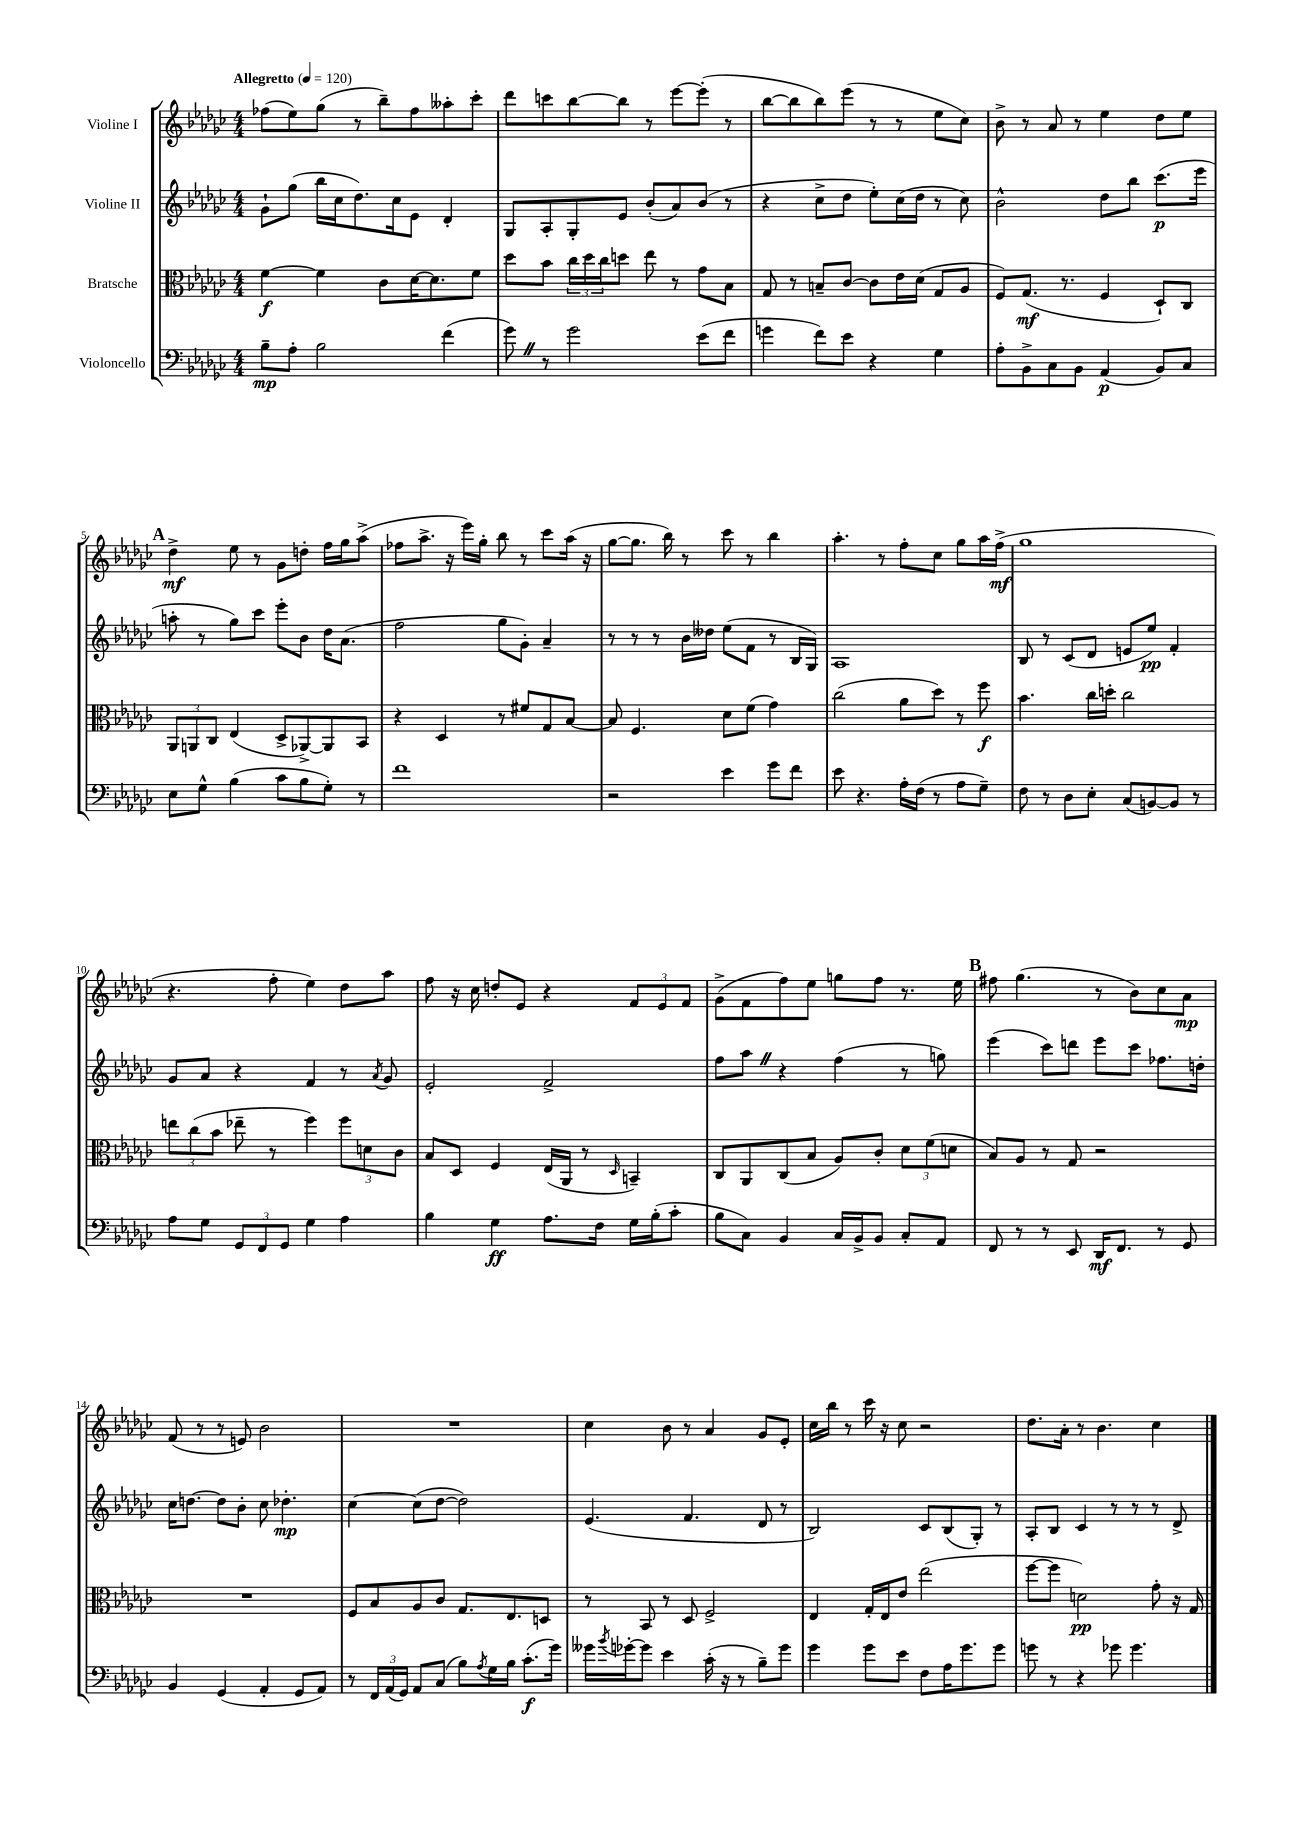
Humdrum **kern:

**kern	**kern	**kern	**kern
*staff4	*staff3	*staff2	*staff1
*clefF4	*clefC3	*clefG2	*clefG2
*k[b-e-a-d-g-c-]	*k[b-e-a-d-g-c-]	*k[b-e-a-d-g-c-]	*k[b-e-a-d-g-c-]
*M4/4	*M4/4	*M4/4	*M4/4
*MM120	*MM120	*MM120	*MM120
8B-~	[4f	8g-`	(8ff-
8A-'	.	(8gg-	8ee-)
2B-	4f]	16bb-	(8gg-
.	.	16cc-	.
.	.	8.dd-)	8r
.	8c-	.	8bb-~)
.	.	16cc-	.
.	[16d-	8e-	8ff-
.	8.d-]	.	.
(4f	.	4d-'	8aa--'
.	8f	.	8ccc-'
=	=	=	=
8g-)	8dd-	8G-	8ddd-
8r	8b-	8A-'	8ccc
2g-	24cc-	8G-'	[8bb-
.	24dd-	.	.
.	24cc-	.	.
.	8dd	8e-	8bb-]
.	8ee-	(8b-'	8r
.	8r	8a-)	[8eee-
(8e-	8g-	(8b-	(8eee-']
8f	8B-	8r	8r
=	=	=	=
4g	8G-	4r	[8bb-
.	8r	.	8bb-]
8f)	8B~	8cc-^	8bb-)
8e-	[8c-	8dd-	(8eee-
4r	8c-]	8ee-')	8r
.	16e-	(16cc-	8r
.	(16d-	16dd-	.
4G-	8G-	8r	8ee-
.	8A-	8cc-)	8cc-)
=	=	=	=
8A-'	8F)	2b-^^	8b-^
8BB-^	(8.G-	.	8r
8C-	.	.	8a-
.	8.r	.	.
8BB-	.	.	8r
(4AA-	4F	8dd-	4ee-
.	.	8bb-	.
8BB-)	8D-`)	(8.ccc-	8dd-
8C-	8C-	.	8ee-
.	.	16eee-	.
=	=	=	=
8E-	12AA-	8aa'	4dd-^
.	12AA	.	.
8G-^^	.	8r	.
.	12C-	.	.
(4B-	(4E-	8gg-)	8ee-
.	.	8ccc-	8r
8c-	8D-^	8eee-'	8g-
8B-	[8AA-^)	8b-	8dd'
8G-')	8AA-]	16dd-	16ff
.	.	(8.a-	16gg-
8r	8BB-	.	(8aa-^
=	=	=	=
1f	4r	2ff	8ff-
.	.	.	8.aa-^
.	4D-	.	.
.	.	.	16r
.	.	.	16eee-)
.	.	.	16gg-'
.	8r	8gg-	8bb-
.	8f#	8g-')	8r
.	8G-	4a-~	8ccc-
.	[8B-	.	(16aa-
.	.	.	16r
=	=	=	=
2r	8B-]	8r	[8gg-
.	4.F	8r	8.gg-]
.	.	8r	.
.	.	.	16bb-)
.	.	16b-	8r
.	.	16dd--	.
4e-	8d-	(8ee-	8ccc-
.	(8f	8f	8r
8g-	4g-)	8r	4bb-
8f	.	16B-	.
.	.	16G-)	.
=	=	=	=
8e-	(2cc-	1A-	4.aa-'
4.r	.	.	.
.	.	.	8r
16A-'	8a-	.	8ff'
(16F	.	.	.
8r	8dd-)	.	8cc-
8A-	8r	.	8gg-
8G-~)	8ff	.	16aa-
.	.	.	(16ff^
=	=	=	=
8F	4.b-	8B-	1gg-
8r	.	8r	.
8D-	.	(8c-	.
8E-'	16cc-	8d-	.
.	16dd'	.	.
(8C-	2cc-	8e	.
[8BB)	.	8ee-)	.
8BB]	.	4f'	.
8r	.	.	.
=	=	=	=
8A-	12ee	8g-	4.r
.	(12cc-	.	.
8G-	.	8a-	.
.	12b-	.	.
12GG-	8ee-~	4r	.
12FF	.	.	.
.	8r	.	8ff'
12GG-	.	.	.
4G-	4ff)	4f	4ee-)
4A-	12ff	8r	8dd-
.	12d	.	.
.	.	8qa-	.
.	.	8g-	8aa-
.	12c-	.	.
=	=	=	=
4B-	8B-	2e-'	8ff
.	8D-	.	16r
.	.	.	16cc-
4G-	4F	.	8dd'
.	.	.	8e-
8.A-	(16E-	2f^	4r
.	16AA-	.	.
.	8r	.	.
16F	.	.	.
.	16qqD-	.	.
16G-	4BB~)	.	12f
(16B-'	.	.	.
.	.	.	12e-
8c-'	.	.	.
.	.	.	12f
=	=	=	=
8B-	8C-	8ff	(8g-^
8C-)	8AA-	8aa-	8f
4BB-	(8C-	4r	8ff)
.	8B-	.	8ee-
16C-	8A-)	(4ff	8gg
16BB-^	.	.	.
8BB-	8c-'	.	8ff
8C-'	12d-	8r	8.r
.	(12f	.	.
8AA-	.	8gg)	.
.	12d	.	.
.	.	.	16ee-
=	=	=	=
8FF	8B-)	(4eee-	8ff#
8r	8A-	.	(4.gg-
8r	8r	8ccc-)	.
8EE-	8G-	8ddd	.
16DD-	2r	8eee-	8r
8.FF	.	.	.
.	.	8ccc-	8b-)
8r	.	8.ff-	8cc-
8GG-	.	.	8a-
.	.	16dd'	.
=	=	=	=
4BB-	1r	16cc-	(8f
.	.	[8.dd	.
.	.	.	8r
(4GG-	.	8dd]	8r
.	.	8b-'	8e)
4AA-'	.	8cc-	2b-
.	.	4.dd-'	.
8GG-	.	.	.
8AA-)	.	.	.
=	=	=	=
8r	8F	[4cc-	1r
24FF	8B-	.	.
(24AA-	.	.	.
24GG-)	.	.	.
8AA-	8A-	(8cc-]	.
(8C-	8c-	[8dd-	.
8B-)	8.G-	2dd-])	.
8qA-	.	.	.
16G-	.	.	.
16B-	8.E-	.	.
(8.c-'	.	.	.
.	8D	.	.
16g-)	.	.	.
=	=	=	=
16g--	8r	(4.e-	4cc-
8qb-	.	.	.
[16g-'	.	.	.
8g-]	8BB-	.	.
4e-	8r	.	8b-
.	8D-	4.f	8r
(16c-'	2F^	.	4a-
16r	.	.	.
8r	.	.	.
8B-~)	.	8d-	8g-
8g-	.	8r	8e-'
=	=	=	=
4g-	4E-	2B-)	16cc-
.	.	.	16bb-
.	.	.	8r
8g-	16G-'	.	16ccc-
.	16E-	.	16r
8e-	8e-	.	8cc-
8F	(2ee-	8c-	2r
16A-	.	(8B-	.
8.g-	.	.	.
.	.	8G-')	.
8g-	.	8r	.
=	=	=	=
8g	[8ff	8A-'	8.dd-
8r	8ff]	8B-	.
.	.	.	16a-'
4r	2d)	4c-	8r
.	.	.	4.b-
8g-	.	8r	.
4.g-	.	8r	.
.	8g-'	8r	4cc-
.	16r	8d-^	.
.	16G-	.	.
==	==	==	==
*-	*-	*-	*-
